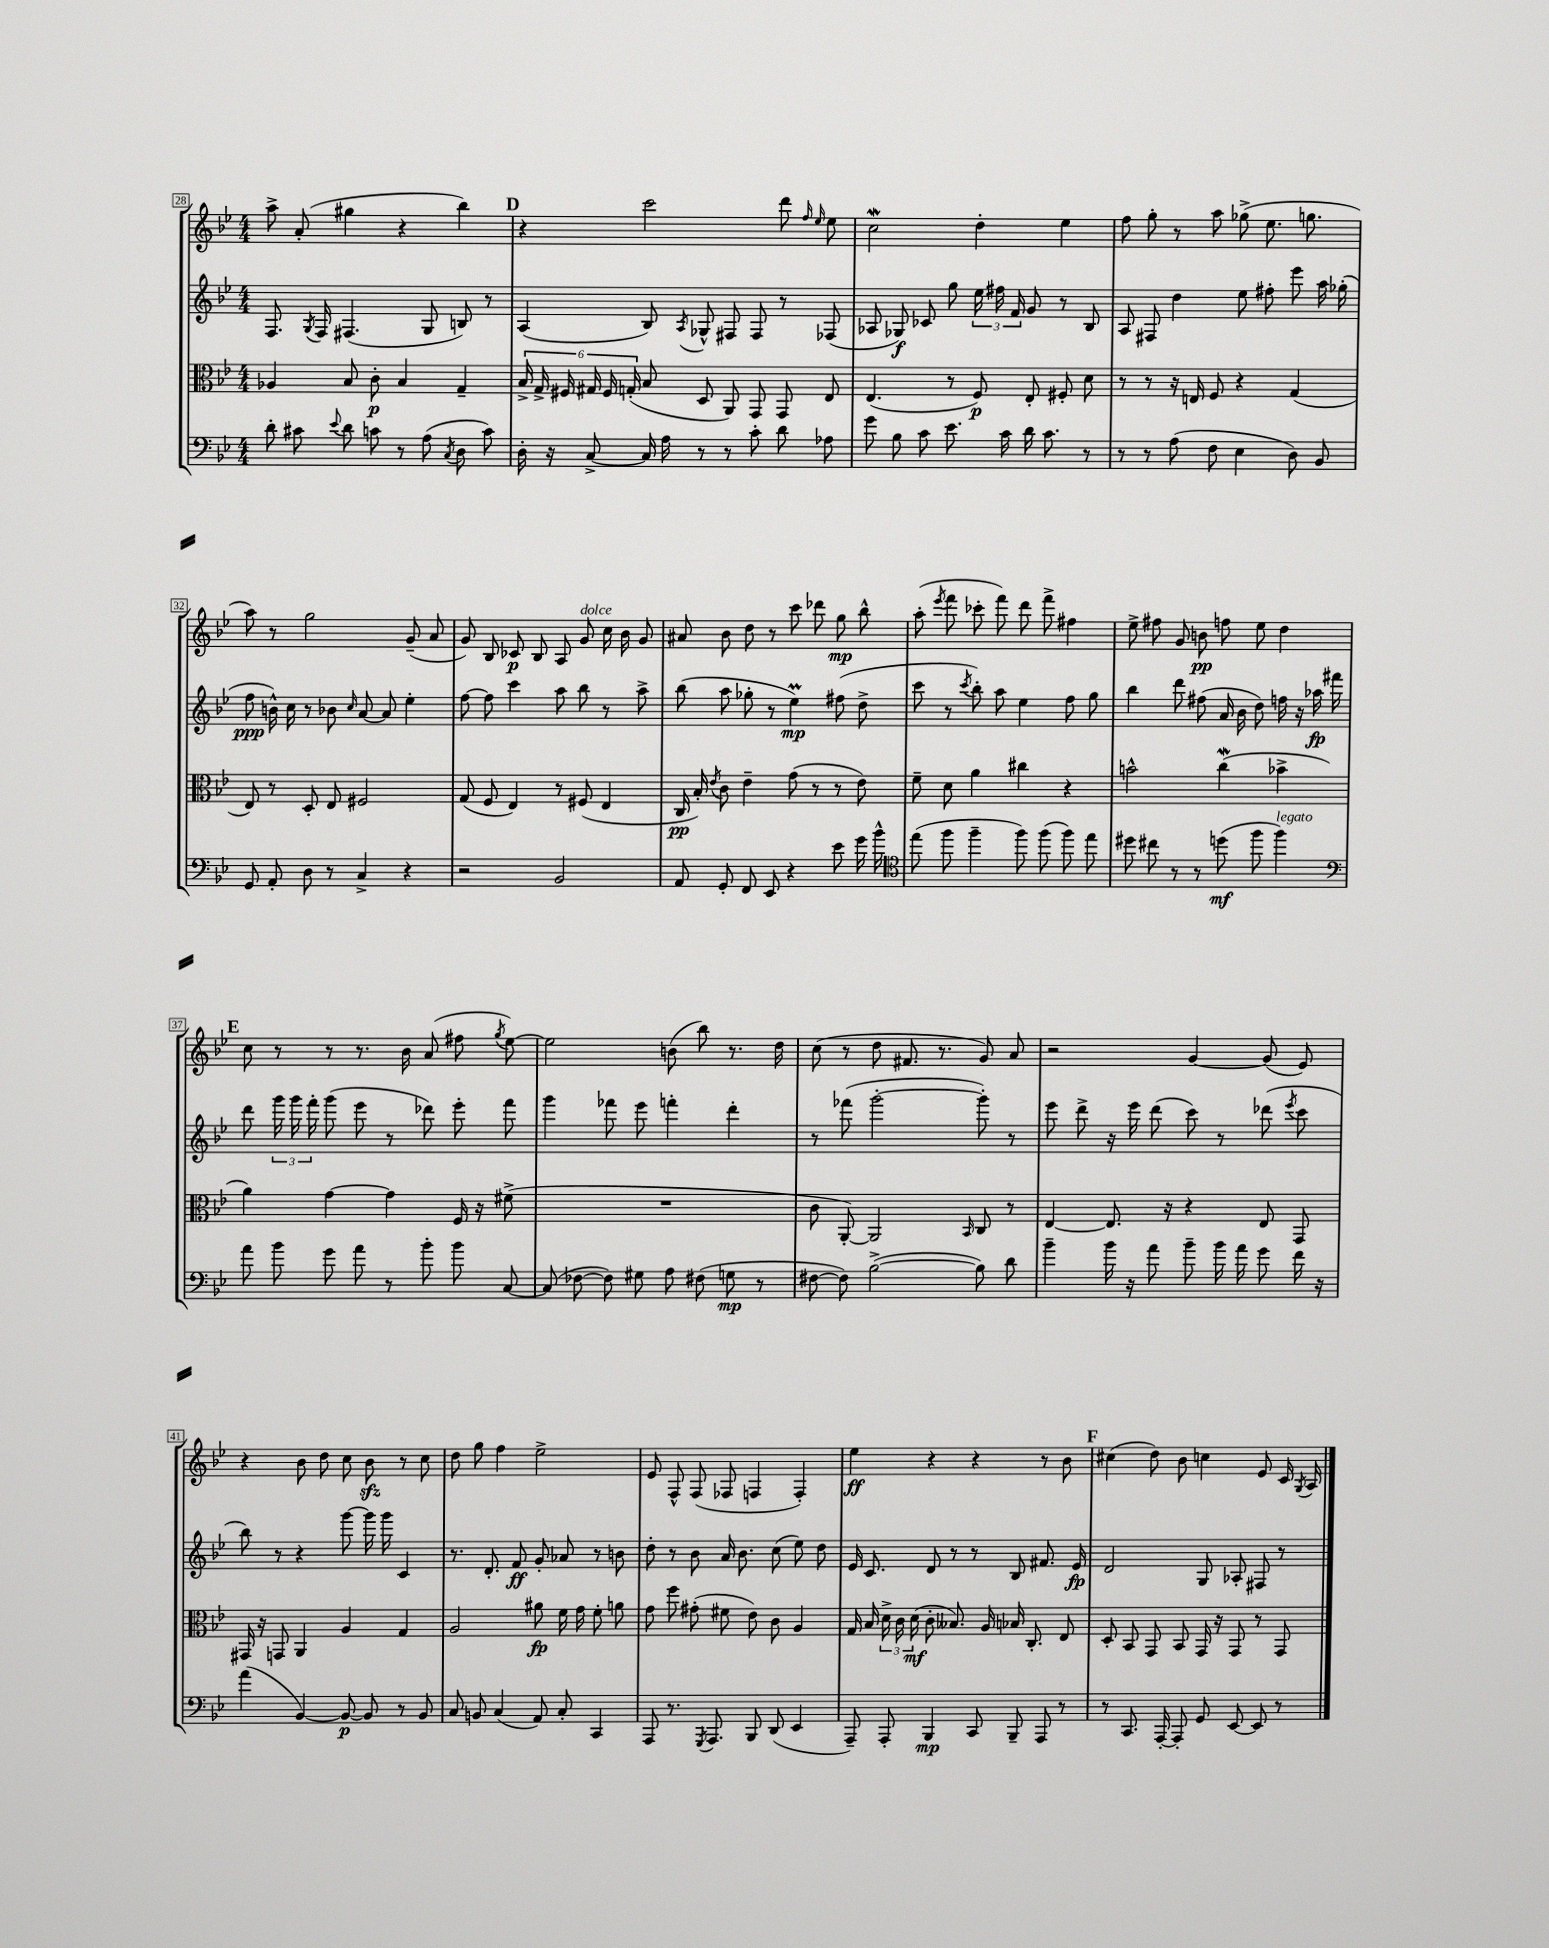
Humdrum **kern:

**kern	**dynam	**kern	**dynam	**kern	**dynam	**kern	**dynam
*part4	*part4	*part3	*part3	*part2	*part2	*part1	*part1
*staff4	*staff4	*staff3	*staff3	*staff2	*staff2	*staff1	*staff1
*clefF4	*	*clefC3	*	*clefG2	*	*clefG2	*
*k[b-e-]	*	*k[b-e-]	*	*k[b-e-]	*	*k[b-e-]	*
*M4/4	*	*M4/4	*	*M4/4	*	*M4/4	*
=28	=28	=28	=28	=28	=28	=28	=28
8d'\	.	4A-X/	.	8.F/	.	8aa^\	.
8c#X\	.	.	.	.	.	(8a'/	.
.	.	.	.	8qG/	.	.	.
.	.	.	.	16F/	.	.	.
8qqe-/	.	.	.	.	.	.	.
8d\	.	8B-/	.	(4.F#X/	.	4gg#X\	.
8cn\	.	8c'\	p	.	.	.	.
8r	.	4B-/	.	.	.	4r	.
(8A\	.	.	.	8G/	.	.	.
8qC/	.	.	.	.	.	.	.
8D\	.	4G~/	.	8Bn/)	.	4bb-\)	.
8c\)	.	.	.	8r	.	.	.
!!LO:REH:place=s1:t=D
=29	=29	=29	=29	=29	=29	=29	=29
16D'\	.	24B-^/	.	(4A/	.	4r	.
.	.	24G^/	.	.	.	.	.
16r	.	.	.	.	.	.	.
.	.	24F#X/	.	.	.	.	.
[8C^/	.	24G#X/	.	.	.	.	.
.	.	24F#/	.	.	.	.	.
.	.	(24Gn'/	.	.	.	.	.
16C/]	.	8B-/	.	8B-/)	.	2ccc\	.
16A\	.	.	.	.	.	.	.
.	.	.	.	8qA/	.	.	.
8r	.	8D/	.	8G-X^^/	.	.	.
8r	.	8AA/)	.	8F#X/	.	.	.
8c'\	.	8GG/	.	8F#/	.	.	.
8d\	.	8GG/	.	8r	.	8ddd\	.
.	.	.	.	.	.	16qqff/	.
.	.	.	.	.	.	16qqee-/	.
8A-X\	.	8E-/	.	(8F-X/	.	8ee-\	.
=30	=30	=30	=30	=30	=30	=30	=30
8g\	.	(4.E-/	.	8A-X/	.	2ccW\	.
8B-\	.	.	.	8G-X/)	f	.	.
8c\	.	.	.	8c-X/	.	.	.
8.e-\	.	8r	.	8gg\	.	.	.
.	.	8F/)	p	24ee-\	.	4dd'\	.
.	.	.	.	24ff#X\	.	.	.
16c\	.	.	.	.	.	.	.
.	.	.	.	24f/	.	.	.
16d\	.	8E-'/	.	8g/	.	.	.
8.c\	.	.	.	.	.	.	.
.	.	8F#X'/	.	8r	.	4ee-\	.
8r	.	8d\	.	8B-/	.	.	.
=31	=31	=31	=31	=31	=31	=31	=31
8r	.	8r	.	8A/	.	8ff\	.
8r	.	8r	.	8F#X/	.	8gg'\	.
(8A\	.	16r	.	4dd\	.	8r	.
.	.	16En/	.	.	.	.	.
8F\	.	8F/	.	.	.	8aa\	.
4E-\	.	4r	.	8ee-\	.	(8gg-X^\	.
.	.	.	.	8ff#X'\	.	8.ee-\	.
8D\)	.	(4G/	.	8eee-\	.	.	.
.	.	.	.	.	.	8.ggn\	.
8BB-/	.	.	.	16aa\	.	.	.
.	.	.	.	(16gg-X'\	.	.	.
!!LO:LB:g=z
=32	=32	=32	=32	=32	=32	=32	=32
8GG/	.	8E-/)	.	8ff\	ppp	8aa\)	.
8AA'/	.	8r	.	16bn^^\)	.	8r	.
.	.	.	.	16cc\	.	.	.
8D\	.	8D'/	.	8r	.	2gg\	.
8r	.	8E-/	.	8b-X\	.	.	.
.	.	.	.	16qqcc/	.	.	.
4C^/	.	2F#X/	.	[8a/	.	.	.
.	.	.	.	8a/]	.	.	.
4r	.	.	.	4ee-'\	.	(8g~/	.
.	.	.	.	.	.	8a/	.
=33	=33	=33	=33	=33	=33	=33	=33
2r	.	(8G/	.	[8ff\	.	8g/)	.
.	.	8F/	.	8ff\]	.	8B-/	.
.	.	4E-/)	.	4ccc\	.	8c-X/	p
.	.	.	.	.	.	8B-/	.
2BB-/	.	8r	.	8aa\	.	8A/	.
!	!	!	!	!	!	!LO:TX:a:i:t=dolce	!
.	.	(8F#X/	.	8bb-\	.	8g/	.
.	.	4E-/	.	8r	.	16cc\	.
.	.	.	.	.	.	16b-\	.
.	.	.	.	8aa^\	.	8g/	.
=34	=34	=34	=34	=34	=34	=34	=34
8AA/	.	16C/	pp	(8bb-\	.	8a#X/	.
.	.	16B-'/)	.	.	.	.	.
.	.	8qe-/	.	.	.	.	.
8GG'/	.	8c\	.	8aa\	.	8b-\	.
8FF/	.	4e-~\	.	8gg-X'\	.	8dd\	.
8EE-/	.	.	.	8r	.	8r	.
4r	.	(8g\	.	4ee-M\)	mp	8ccc\	.
.	.	8r	.	.	.	8ddd-X\	.
8e-\	.	8r	.	(8ff#X\	.	8gg\	mp
16g\	.	8e-\)	.	8dd^\	.	8bb-^^\	.
16b-^^\	.	.	.	.	.	.	.
=35	=35	=35	=35	=35	=35	=35	=35
*clefC4	*	*	*	*	*	*	*
(8ee-\	.	8f~\	.	8ccc\	.	(8aa'\	.
.	.	.	.	.	.	8qeee-/	.
8ff\	.	8d\	.	8r	.	8fff\	.
.	.	.	.	8qccc/	.	.	.
4ff~\	.	4a\	.	8bb-'\)	.	8ccc-X'\	.
.	.	.	.	8aa\	.	8fff\)	.
8ff\)	.	4cc#X\	.	4ee-\	.	8ddd\	.
(8ff\	.	.	.	.	.	8fff^\	.
8ff\)	.	4r	.	8ff\	.	4ff#X\	.
8ee-\	.	.	.	8gg\	.	.	.
=36	=36	=36	=36	=36	=36	=36	=36
8dd#X\	.	2bn^^\	.	4bb-\	.	8ee-^\	.
8cc#X\	.	.	.	.	.	8ff#X\	.
8r	.	.	.	8ddd\	.	8g/	.
8r	.	.	.	(8ff#X\	.	8bn\	pp
(8ddn\	mf	(4ccW\	.	16a/	.	8ffn\	.
.	.	.	.	16b-\	.	.	.
8ff\	.	.	.	8dd\)	.	8ee-\	.
!LO:TX:a:i:t=legato	!	!	!	!	!	!	!
4ff\)	.	4b-X^\	.	16ffn\	.	4dd\	.
.	.	.	.	16r	.	.	.
.	.	.	.	16aa-X\	fp	.	.
.	.	.	.	16fff#X\	.	.	.
!!LO:LB:g=z
!!LO:REH:place=s1:t=E
=37	=37	=37	=37	=37	=37	=37	=37
*clefF4	*	*	*	*	*	*	*
8a\	.	4a\)	.	8ddd\	.	8cc\	.
8b-\	.	.	.	24ggg\	.	8r	.
.	.	.	.	24ggg\	.	.	.
.	.	.	.	24fff'\	.	.	.
8g\	.	[4g\	.	(8ggg\	.	8r	.
8a\	.	.	.	8eee-\	.	8.r	.
8r	.	4g\]	.	8r	.	.	.
.	.	.	.	.	.	16b-\	.
8b-'\	.	.	.	8ddd-X\)	.	(8a/	.
8b-\	.	16F/	.	8eee-'\	.	8ff#X\	.
.	.	16r	.	.	.	.	.
.	.	.	.	.	.	8qgg/	.
[8C/	.	(8f#X^\	.	8fff\	.	[8ee-\)	.
=38	=38	=38	=38	=38	=38	=38	=38
(8C/]	.	1r	.	4ggg\	.	2ee-\]	.
[8F-X\	.	.	.	.	.	.	.
8F-\])	.	.	.	8fff-X\	.	.	.
8G#X\	.	.	.	8eee-\	.	.	.
8A\	.	.	.	4fffn'\	.	(8bn\	.
(8F#X\	.	.	.	.	.	8bb-\)	.
8Gn\	mp	.	.	4ddd'\	.	8.r	.
8r	.	.	.	.	.	.	.
.	.	.	.	.	.	16dd\	.
=39	=39	=39	=39	=39	=39	=39	=39
[8F#X\	.	8c\	.	8r	.	(8cc\	.
8F#\])	.	[8AA'/)	.	(8fff-X\	.	8r	.
([2B-^\	.	2AA/]	.	[2ggg'\	.	8dd\	.
.	.	.	.	.	.	8.f#X/	.
.	.	.	.	.	.	8.r	.
.	.	16qqBB-/	.	.	.	.	.
8B-\])	.	8C/	.	8ggg'\])	.	8g/)	.
8d\	.	8r	.	8r	.	8a/	.
=40	=40	=40	=40	=40	=40	=40	=40
4b-~\	.	[4E-/	.	8eee-\	.	2r	.
.	.	.	.	8ddd^\	.	.	.
16b-\	.	8.E-/]	.	16r	.	.	.
16r	.	.	.	16eee-\	.	.	.
8a\	.	.	.	(8ddd\	.	.	.
.	.	16r	.	.	.	.	.
8b-~\	.	4r	.	8ccc\)	.	[4g/	.
16b-\	.	.	.	8r	.	.	.
16a\	.	.	.	.	.	.	.
8g\	.	8E-/	.	(8ddd-X\	.	(8g/]	.
.	.	.	.	8qeee-/	.	.	.
16f\	.	8GG/	.	8ccc\	.	8e-/)	.
16r	.	.	.	.	.	.	.
!!LO:LB:g=z
=41	=41	=41	=41	=41	=41	=41	=41
(4a\	.	16GG#X/	.	8bb-\)	.	4r	.
.	.	16r	.	.	.	.	.
.	.	8GGn/	.	8r	.	.	.
[4BB-/)	.	4AA/	.	4r	.	8b-\	.
.	.	.	.	.	.	8dd\	.
8BB-/_	p	4A/	.	[8ggg\	.	8cc\	.
8BB-/]	.	.	.	16ggg\]	.	8b-zz\	.
.	.	.	.	16ggg\	.	.	.
8r	.	4G/	.	4c/	.	8r	.
8BB-/	.	.	.	.	.	8cc\	.
=42	=42	=42	=42	=42	=42	=42	=42
8C/	.	2A/	.	8.r	.	8dd\	.
8BBn/	.	.	.	.	.	8gg\	.
.	.	.	.	8.d'/	.	.	.
(4C/	.	.	.	.	.	4ff\	.
.	.	.	.	8f/	ff	.	.
8AA/)	.	8a#X\	fp	8g'/	.	2ee-^\	.
8C'/	.	16f\	.	8a-X/	.	.	.
.	.	16g\	.	.	.	.	.
4CC/	.	8f'\	.	8r	.	.	.
.	.	8an\	.	8bn\	.	.	.
=43	=43	=43	=43	=43	=43	=43	=43
8AAA/	.	8g\	.	8dd'\	.	8e-/	.
8.r	.	8ff\	.	8r	.	8F^^/	.
.	.	(8g#X'\	.	8b-\	.	(8F/	.
8qGGG/	.	.	.	.	.	.	.
8.AAA/	.	.	.	.	.	.	.
.	.	8f#X\	.	16a/	.	8F-X/	.
.	.	.	.	8.b-\	.	.	.
8BBB-/	.	8e-\)	.	.	.	4Fn/	.
(8DD/	.	8c\	.	(8cc\	.	.	.
4EE-/	.	4A/	.	8ee-\)	.	4F'/)	.
.	.	.	.	8dd\	.	.	.
=44	=44	=44	=44	=44	=44	=44	=44
8AAA~/)	.	16G/	.	16e-/	.	4ee-\	ff
.	.	16B-/	.	8.c/	.	.	.
8AAA'/	.	24d^\	.	.	.	.	.
.	.	24c\	.	.	.	.	.
.	.	(24d\	mf	.	.	.	.
4BBB-/	mp	8c'\	.	8d/	.	4r	.
.	.	8.B--X/)	.	8r	.	.	.
8CC/	.	.	.	8r	.	4r	.
.	.	16A/	.	.	.	.	.
8BBB-~/	.	16B-X/	.	8B-/	.	.	.
.	.	8.C'/	.	.	.	.	.
8AAA/	.	.	.	8.f#X/	.	8r	.
8r	.	8E-/	.	.	.	8b-\	.
.	.	.	.	16e-/	fp	.	.
!!LO:REH:place=s1:t=F
=45	=45	=45	=45	=45	=45	=45	=45
8r	.	8D'/	.	2d/	.	(4cc#X\	.
8.CC/	.	8BB-/	.	.	.	.	.
.	.	8GG/	.	.	.	8dd\)	.
[16AAA'/	.	.	.	.	.	.	.
8AAA'/]	.	8BB-/	.	.	.	8b-\	.
8GG/	.	16GG/	.	8G/	.	4ccn\	.
.	.	16r	.	.	.	.	.
[8EE-/	.	8GG/	.	8A-X'/	.	.	.
8EE-/]	.	8r	.	8F#X/	.	8e-/	.
8r	.	8GG/	.	8r	.	16c/	.
.	.	.	.	.	.	8qG/	.
.	.	.	.	.	.	16A/	.
==	==	==	==	==	==	==	==
*-	*-	*-	*-	*-	*-	*-	*-
